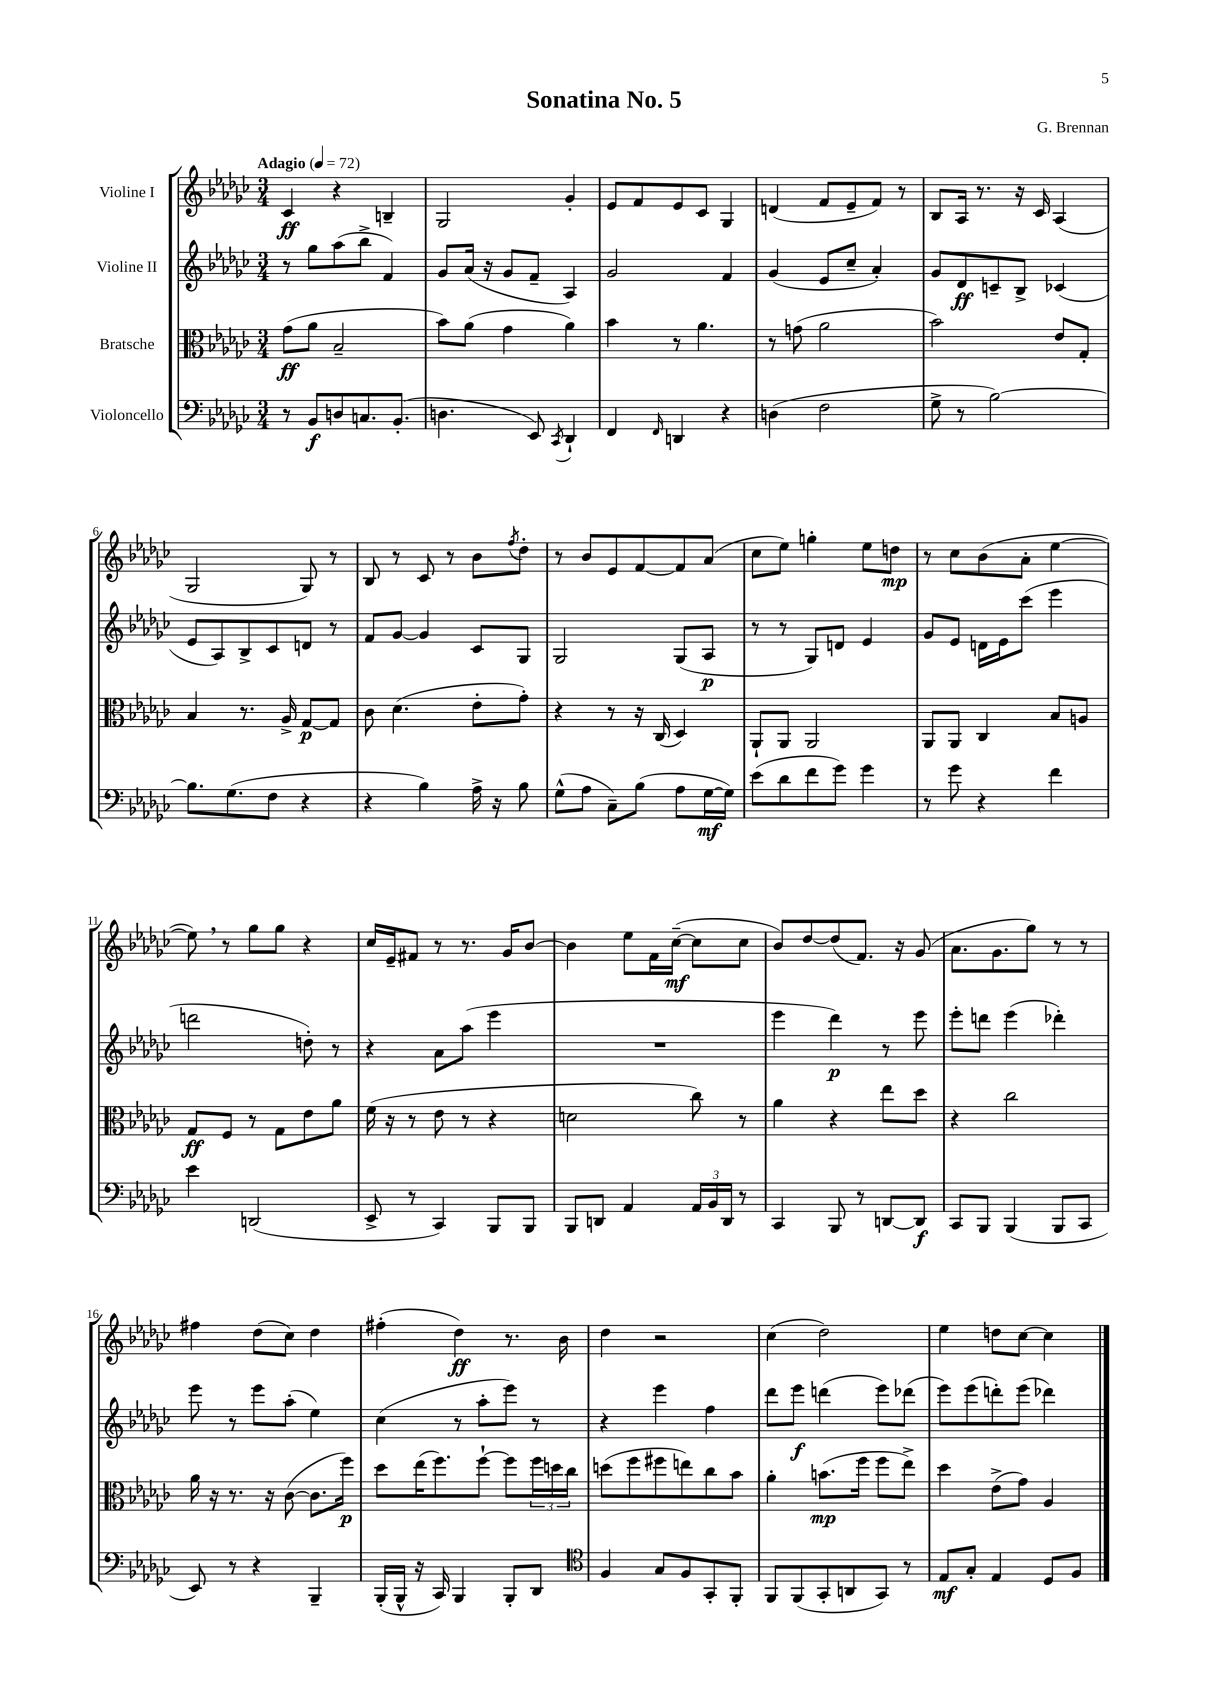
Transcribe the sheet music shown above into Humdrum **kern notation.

**kern	**kern	**kern	**kern
*staff4	*staff3	*staff2	*staff1
*clefF4	*clefC3	*clefG2	*clefG2
*k[b-e-a-d-g-c-]	*k[b-e-a-d-g-c-]	*k[b-e-a-d-g-c-]	*k[b-e-a-d-g-c-]
*M3/4	*M3/4	*M3/4	*M3/4
*MM72	*MM72	*MM72	*MM72
8r	(8g-	8r	4c-
8BB-	8a-	8gg-	.
8D	2B-~	(8aa-	4r
8.C	.	8bb-^	.
.	.	4f)	4B~
(8.BB-'	.	.	.
=	=	=	=
4.D	8b-)	8g-	2G-
.	(8a-	(16a-	.
.	.	16r	.
.	4g-	8g-	.
8EE-)	.	8f~	.
8qCC-	.	.	.
4DD-`	4a-)	4A-)	4g-'
=	=	=	=
4FF	4b-	2g-	8e-
.	.	.	8f
16qqFF	.	.	.
4DD	8r	.	8e-
.	4.a-	.	8c-
4r	.	4f	4G-
=	=	=	=
(4D	8r	(4g-	(4d
.	(8g	.	.
2F	2a-	8e-	8f
.	.	8cc-~	8e-~
.	.	4a-')	8f)
.	.	.	8r
=	=	=	=
8G-^	2b-)	8g-	8B-
8r	.	8d-	16A-
.	.	.	8.r
[2B-)	.	8c~	.
.	.	8B-^	16r
.	.	.	16c-
.	8e-	(4c-	(4A-
.	8G-'	.	.
=	=	=	=
8.B-]	4B-	8e-	2G-
.	.	8A-)	.
(8.G-	.	.	.
.	8.r	8B-^	.
8F	.	8c-	.
.	16A-^	.	.
4r	[8G-	8d	8G-)
.	8G-]	8r	8r
=	=	=	=
4r	8c-	8f	8B-
.	(4.d-	[8g-	8r
4B-)	.	4g-]	8c-
.	.	.	8r
16A-^	8e-'	8c-	8b-
16r	.	.	.
.	.	.	8qff
8B-	8g-')	8G-	8dd-'
=	=	=	=
(8G-^^	4r	2G-	8r
8A-	.	.	8b-
8C-~)	8r	.	8e-
(8B-	16r	.	[8f
.	(16C-	.	.
8A-	4D-)	(8G-	8f]
[16G-	.	8A-	(8a-
16G-])	.	.	.
=	=	=	=
(8e-	8AA-`	8r	8cc-
8d-	8AA-	8r	8ee-)
8f	2AA-	8G-)	4gg'
8g-)	.	8d	.
4g-	.	4e-	8ee-
.	.	.	8dd
=	=	=	=
8r	8AA-	8g-	8r
8g-	8AA-	8e-	8cc-
4r	4C-	16d	(8b-
.	.	16e-	.
.	.	(8ccc-	8a-'
4f	8B-	4eee-	[4ee-
.	8A	.	.
=	=	=	=
4e-	8G-	2ddd	8ee-])
.	8F	.	8r
(2DD	8r	.	8gg-
.	8G-	.	8gg-
.	8e-	8dd')	4r
.	8a-	8r	.
=	=	=	=
8EE-^	(16f	4r	16cc-
.	16r	.	16e-~
8r	8r	.	8f#
4CC-)	8e-	8a-	8r
.	8r	(8aa-	8.r
8BBB-	4r	4eee-	.
.	.	.	16g-
8BBB-	.	.	[8b-
=	=	=	=
8BBB-	2d	2.r	4b-]
8DD	.	.	.
4AA-	.	.	8ee-
.	.	.	16f
.	.	.	([16cc-~
24AA-	8cc-)	.	8cc-]
24BB-	.	.	.
24DD	.	.	.
8r	8r	.	8cc-
=	=	=	=
4CC-	4a-	4eee-	8b-)
.	.	.	[8dd-
8BBB-	4r	4ddd-)	(8dd-]
8r	.	.	8.f)
[8DD	8ee-	8r	.
.	.	.	16r
8DD]	8dd-	8eee-	(8g-
=	=	=	=
8CC-	4r	8eee-'	8.a-
8BBB-	.	8ddd	.
.	.	.	8.g-
(4BBB-	2cc-	(4eee-	.
.	.	.	8gg-)
8BBB-	.	4ddd-')	8r
8CC-	.	.	8r
=	=	=	=
8EE-)	16a-	8eee-	4ff#
.	16r	.	.
8r	8.r	8r	.
4r	.	8eee-	(8dd-
.	16r	.	.
.	([8c-	(8aa-'	8cc-)
4BBB-~	8.c-]	4ee-)	4dd-
.	16ff)	.	.
=	=	=	=
(16BBB-'	8dd-	(4cc-	(4ff#'
16BBB-^^	.	.	.
16r	(16ee-	.	.
16CC-)	8.ff)	.	.
4BBB-	.	8r	4dd-)
.	[8ff`	8aa-'	.
8BBB-'	8ff]	8eee-)	8.r
8DD-	24ff	8r	.
.	24dd	.	.
.	.	.	16b-
.	24cc-	.	.
=	=	=	=
*clefC4	*	*	*
4F	(8dd	4r	4dd-
.	8ff	.	.
8G-	8ff#	4eee-	2r
8F	8ee)	.	.
8GG-'	8cc-	4ff	.
8FF'	8b-	.	.
=	=	=	=
8FF	4a-'	8ddd-	(4cc-
(8FF	.	8eee-	.
8GG-'	(8.b	(4ddd	2dd-)
8AA	.	.	.
.	16ff	.	.
8GG-)	8ff	8eee-)	.
8r	8ee-^)	(8ddd-	.
=	=	=	=
8E-	4dd-	8eee-)	4ee-
8G-'	.	(8eee-	.
4E-	(8e-^	8ddd')	8dd
.	8g-)	(8eee-	[8cc-
8D-	4A-	4ddd-)	4cc-]
8F	.	.	.
==	==	==	==
*-	*-	*-	*-
